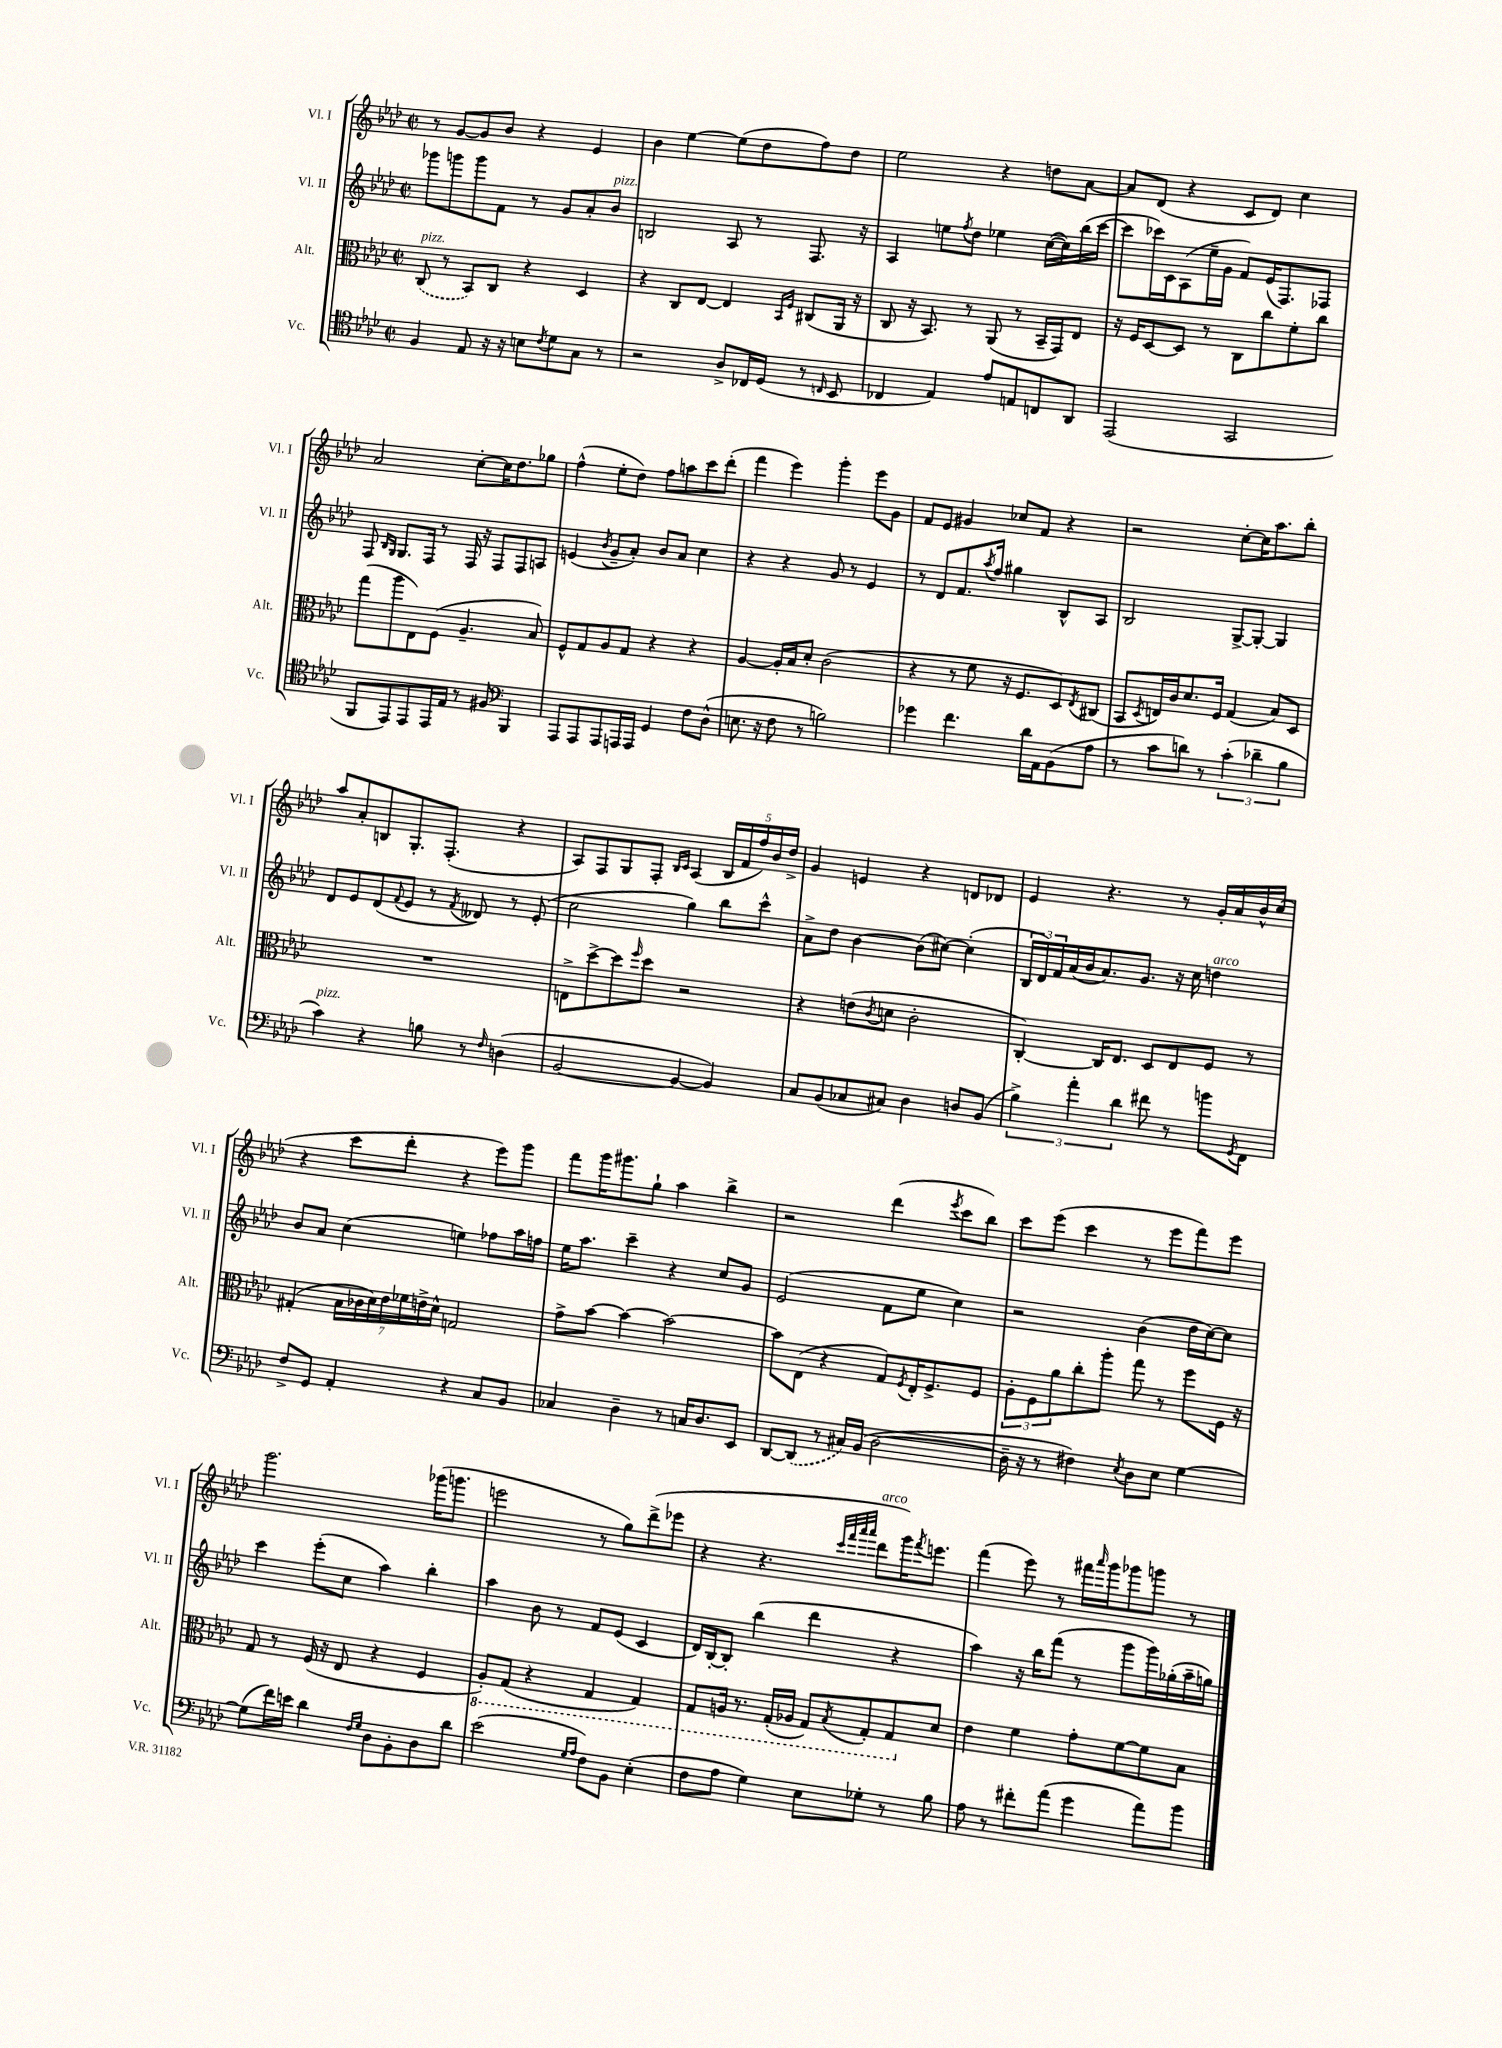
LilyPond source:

<<
\new StaffGroup <<
\new Staff = "s0" \with { instrumentName = "Vl. I" shortInstrumentName = "Vl. I" } {
    \clef treble \key aes \major \defaultTimeSignature \time 2/2
    r8 g'8~ g'8 bes'8 r4 ees'4 |
    bes'4 ees''4~ ees''8( des''8 f''8) des''8 |
    ees''2 r4 d''8 aes'8~ |
    aes'8 des'8( r4 c'8 des'8) c''4 |
    aes'2 c''8~-. c''16 des''8. ges''8 |
    f''4-^( ees''8-. des''8) f''8 a''8 c'''8 des'''8-.( |
    f'''4 ees'''4) g'''4-. ees'''8 g'8 |
    f'8 ees'8 gis'4 ces''8 f'8 r4 |
    r2 c''8~-. c''16 aes''8. bes''8-. |
    aes''8 aes'8-. b8 g8.-. f8.-.( r4 |
    aes8) f8 g8 f8-. \grace { bes16 c'16 } aes4( \tuplet 5/4 { bes16 f'16 f''16) bes'16 des''16-> } |
    g'4 e'4 r4 d'8 des'8 |
    ees'4 r4. r8 g'16-. aes'16 bes'16-^ c''16( |
    r4 c'''8 des'''8-. r4 ees'''8) g'''8 |
    f'''8 g'''16 gis'''8. g''8-! aes''4 bes''4-> |
    r2 des'''4( \acciaccatura { ees'''8 } c'''8 bes''8) |
    c'''8 ees'''8( c'''4 r8 ees'''8 f'''8) ees'''8 |
    g'''2. ges'''16( g'''8. |
    e'''2 r8 g''8) des'''8->( ees'''8 |
    r4 r4. \grace { c'''32 f'''32 aes'''32 aes'''32 } des'''8^\markup { \italic "arco" } g'''16) \acciaccatura { f'''8 } e'''8. |
    f'''4( ees'''8) r8 fis'''16 \grace { aes'''16 } g'''16 ges'''8 g'''8 r8 \bar "|." |
}
\new Staff = "s1" \with { instrumentName = "Vl. II" shortInstrumentName = "Vl. II" } {
    \clef treble \key aes \major \defaultTimeSignature \time 2/2
    ges'''8 g'''8 g'''8 f'8 r8 g'8 aes'8-. bes'8^\markup { \italic "pizz." } |
    b2 aes8 r8 f8. r16 |
    aes4 e''8 \acciaccatura { f''8 } des''8 ees''4 c''16~( c''16) bes''16( c'''16~ |
    c'''8 ces'''16) c'16 aes8( ees''16-- g'16 f'8) ees'16( f8.) fes8 |
    f8 \grace { bes16 g16 } g8. f16 r8 f16 r16 f8 f8 a8 |
    e'4( \acciaccatura { bes'8 } g'8-- aes'8-.) bes'8 aes'8 c''4 |
    r4 r4 g'8 r8 ees'4 |
    r8 des'8 f'8. \acciaccatura { aes''8 } f''16 gis''4 bes8-^ aes8 |
    bes2 g8~-> g8~-. g4 |
    des'8 ees'8 des'8( \appoggiatura { f'8 } ees'8 r8 \acciaccatura { f'8 } deses'8) r8 ees'8-.( |
    c''2 g''4) bes''8 c'''8-^ |
    aes'8-> des''8 bes'4~ bes'8( cis''8~) cis''4-.( |
    \tuplet 3/2 { bes16 des'16) f'16 } aes'16( bes'16 aes'8.) g'8. r16 c''16 d''4^\markup { \italic "arco" } |
    bes'8 aes'8 c''4( e''4) fes''8 aes''16 f''16 |
    ees''16 aes''8. c'''4-- r4 c''8 g'8 |
    ees'2( f'8 ees''8 c''4) |
    r2 bes'4( des''16 c''16~) c''8 |
    c'''4 ees'''8-.( c''8 aes''4) bes''4-. |
    aes''4 bes'8 r8 f'8 ees'8( c'4 |
    des'16) bes16~-. bes8-. bes''4( des'''4 r4 |
    aes''4) r16 bes''16 f'''8( r8 g'''8 g'''16) ges''16-.( aes''16-- g''16) \bar "|." |
}
\new Staff = "s2" \with { instrumentName = "Alt." shortInstrumentName = "Alt." } {
    \clef alto \key aes \major \defaultTimeSignature \time 2/2
    \once \slurDashed c8^\markup { \italic "pizz." }( r8 bes,8) c8 r4 des4 |
    r4 c8 ees8~ ees4 \grace { bes,16 f16 } cis8( aes,16 r16 |
    c8 r16 bes,8.) r8 aes,8( r8 bes,16-- g,16) ees8 |
    r16 f16 des8~ des8 r8 c8 c''8 f'8-. c''8 |
    g''8( aes''8 ees8) f8( aes4.-- bes8) |
    f8-^ g8 aes8 g8 r4 r4 |
    aes4~ aes16-. bes16 des'8-. c'2( |
    r4 r8 f'8 r16 f8. des8) \acciaccatura { ees8 } cis8( |
    bes,8 \acciaccatura { des8 } e16) c'16 des'8. f16 g4( bes8) des8 |
    R1 |
    e8-> des''8~-> des''8 \grace { f''16 } des''8 r2 |
    r4 e'8( \acciaccatura { c'8 } d'8 c'2-. |
    c4~-.) c16 ees8. des8 ees8 f8 r8 |
    gis4-.( \tuplet 7/4 { bes16 ces'16 des'16) ees'16 fes'16 e'16-> des'16-^ } g2 |
    g'8-> bes'8~ bes'4~ bes'2~ |
    bes'8 ees8( r4 g8) \acciaccatura { f8 } ees16-. f8.-> f8 |
    \tuplet 3/2 { aes8-. f8 aes'8 } c''8-. aes''8-. g''8 r8 f''8 f16 r16 |
    g8 r8 f16( r16 ees8 r4 f4 |
    \ottava #-1 aes,8-.) g,8( r4 g,4 g,4) |
    g,8 a,16 r8. g,16-.( aes,16 g,8) \acciaccatura { bes,8 } g,8-. g,8 \ottava #0 des'8 |
    ees'4 f'4 g'8-. f'8~ f'8 bes8 \bar "|." |
}
\new Staff = "s3" \with { instrumentName = "Vc." shortInstrumentName = "Vc." } {
    \clef tenor \key aes \major \defaultTimeSignature \time 2/2
    f4 ees8 r16 r16 b8 \acciaccatura { c'8 } des'8 g8 r8 |
    r2 aes8-> ces16 des16( r8 \grace { c16 } bes,8 |
    ces4 ees4) ees'8 e8 c8 aes,8 |
    ees,2( g,2 |
    f,8 ees,8) ees,8 ees,16 ees16 r8 fis8 \clef bass bes,,4 |
    aes,,8 aes,,8 aes,,8 a,,16 a,,16 g,4 f8 des8-^( |
    e8. r16 f8 r8 b2) |
    ges'4 f'4. des'16 aes,16 bes,8( aes8 |
    r8 c'8 d'8) r8 \tuplet 3/2 { c'4-.( des'4-- bes4 } |
    c'4^\markup { \italic "pizz." }) r4 b8 r8 \grace { f16 } d4( |
    bes,2~ bes,4~ bes,4) |
    c8 bes,8( ces8 cis8) des4 d8 bes,8( |
    \tuplet 3/2 { bes4->) aes'4-. des'4 } fis'8 r8 b'8 \acciaccatura { g,8 } f,8 |
    f8-> g,8 aes,4-. r4 c8 bes,8 |
    ces4 des4-- r8 c16 des8. ees,8 |
    des,8~ \once \slurDashed des,8( r8 cis16) bes,16( des2~ |
    des16-- r16 r8 fis4) \acciaccatura { ees8 } des8 ees8 g4~ |
    g8( f'16) e'16 des'4 \grace { f16 g16 } des8 bes,8-. des8 des'8 |
    ees'2( \grace { g16 aes16 } f8) bes,8 ees4-.( |
    f8 aes8 g4) ees8 ges8-. r8 bes8 |
    aes8 r8 fis'8-. aes'8( g'4 aes'8) bes'8 \bar "|." |
}
>>
>>
\layout { \context { \Score \remove "Bar_number_engraver" } }
